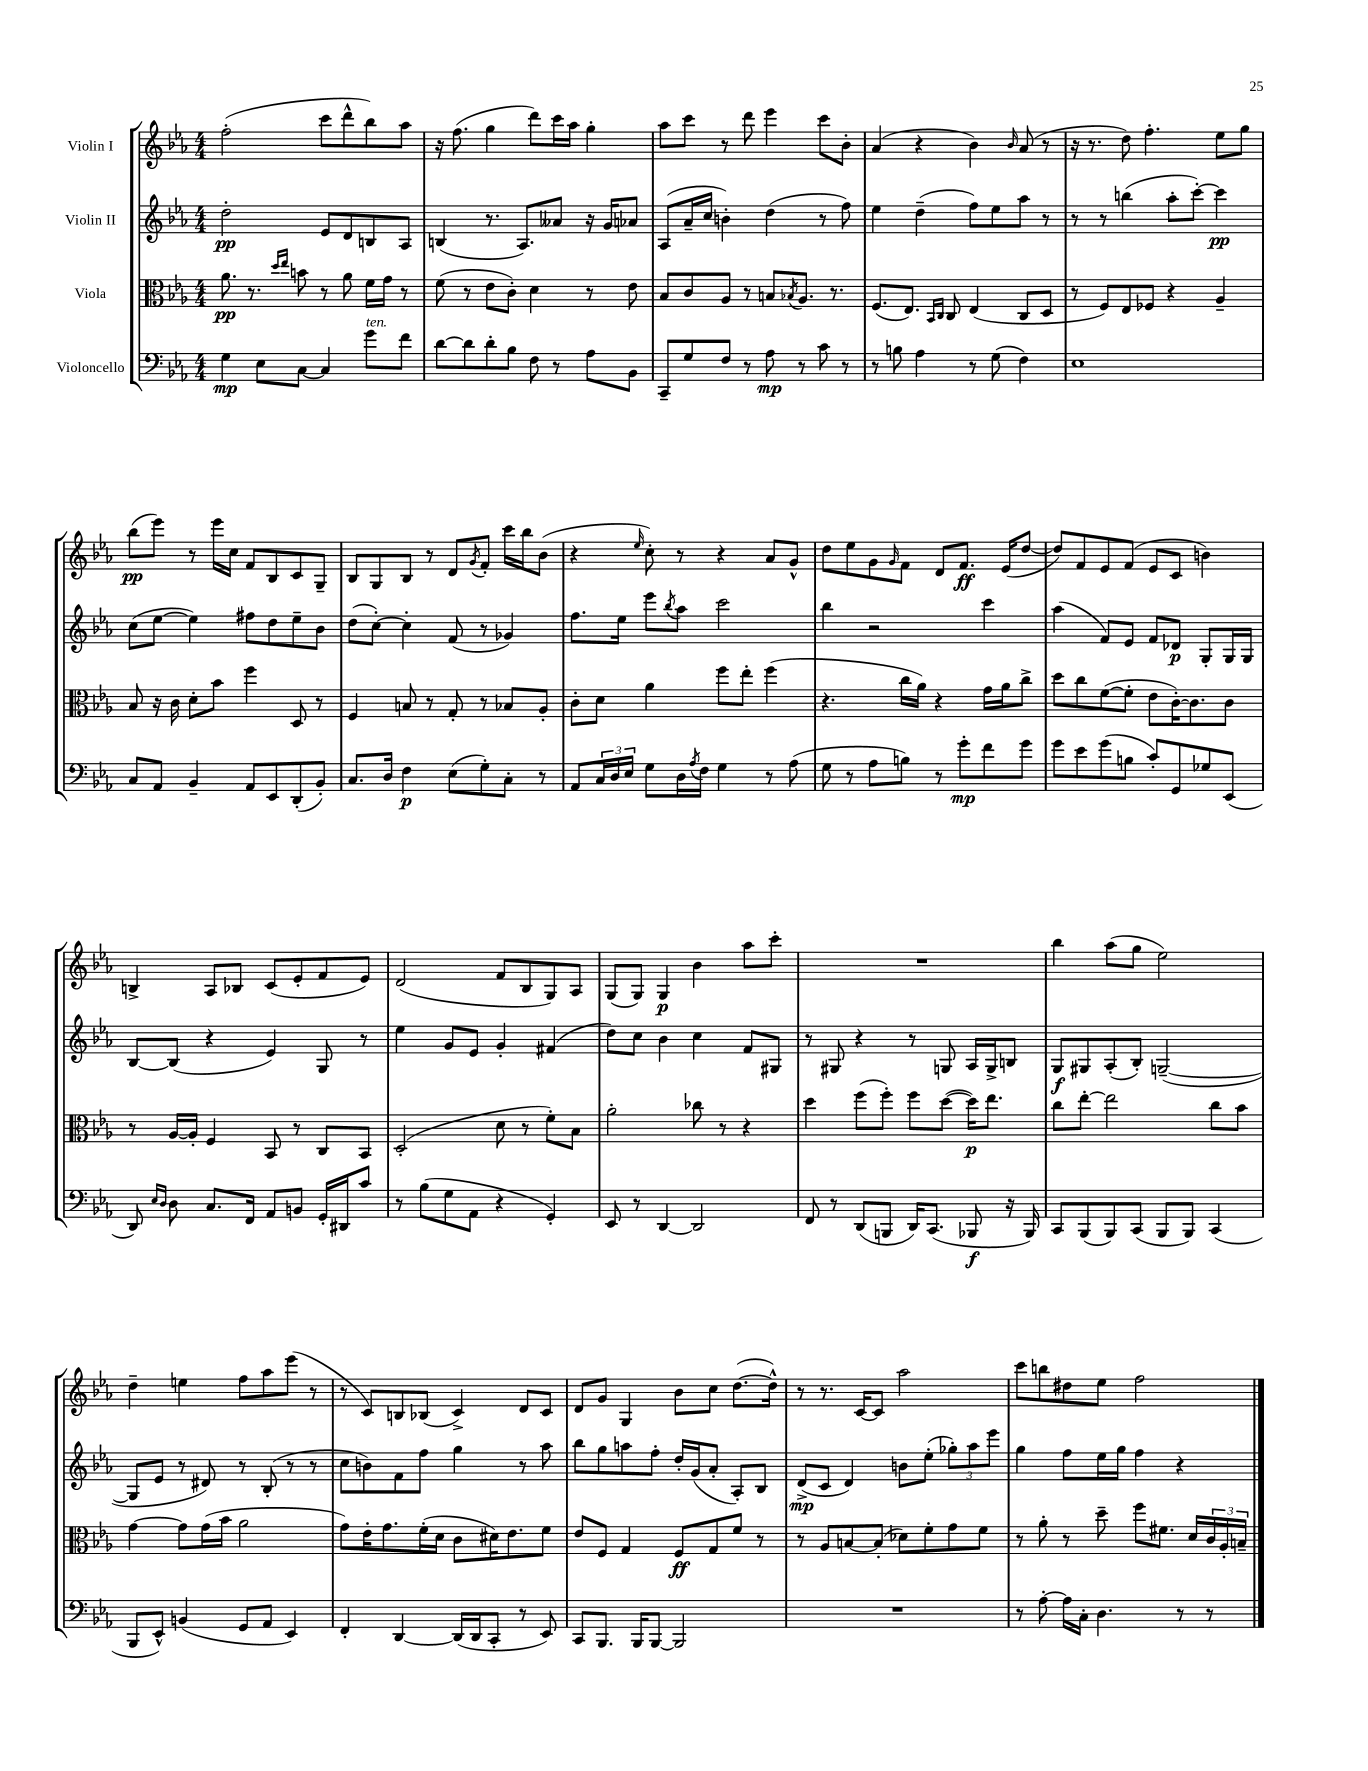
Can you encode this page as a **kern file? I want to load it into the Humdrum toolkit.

**kern	**dynam	**kern	**dynam	**kern	**dynam	**kern	**dynam
*part4	*part4	*part3	*part3	*part2	*part2	*part1	*part1
*staff4	*staff4	*staff3	*staff3	*staff2	*staff2	*staff1	*staff1
*I"Violoncello	*	*I"Viola	*	*I"Violin II	*	*I"Violin I	*
*clefF4	*	*clefC3	*	*clefG2	*	*clefG2	*
*k[b-e-a-]	*	*k[b-e-a-]	*	*k[b-e-a-]	*	*k[b-e-a-]	*
*M4/4	*	*M4/4	*	*M4/4	*	*M4/4	*
=1	=1	=1	=1	=1	=1	=1	=1
4G\	mp	8.a-\	pp	2dd'\	pp	(2ff'\	.
.	.	8.r	.	.	.	.	.
8E-\L	.	.	.	.	.	.	.
.	.	16qqdd/LL	.	.	.	.	.
.	.	16qqee-/JJ	.	.	.	.	.
[8C\J	.	8bn\	.	.	.	.	.
4C/]	.	8r	.	8e-/L	.	8ccc\L	.
.	.	8a-\	.	8d/	.	8ddd^^\	.
!LO:TX:a:i:t=ten.	!	!	!	!	!	!	!
8g\L	.	16f\LL	.	8Bn/	.	8bb-\)	.
.	.	16g\JJ	.	.	.	.	.
8f\J	.	8r	.	8A-/J	.	8aa-\J	.
=2	=2	=2	=2	=2	=2	=2	=2
[8d\L	.	(8f\	.	(4Bn/	.	16r	.
.	.	.	.	.	.	(8.ff\	.
8d\]	.	8r	.	.	.	.	.
8d'\	.	8e-\L	.	8.r	.	4gg\	.
8B-\J	.	8c'\J)	.	.	.	.	.
.	.	.	.	8.A-/L)	.	.	.
8F\	.	4d\	.	.	.	8ddd\L)	.
8r	.	.	.	8a--X/J	.	16ccc\L	.
.	.	.	.	.	.	16aa-\JJ	.
8A-\L	.	8r	.	16r	.	4gg'\	.
.	.	.	.	16g/KL	.	.	.
8BB-\J	.	8e-\	.	8a-X/J	.	.	.
=3	=3	=3	=3	=3	=3	=3	=3
8CC~/L	.	8B-/L	.	(8A-/L	.	8aa-\L	.
8G/	.	8c/	.	16a-~/L	.	8ccc\J	.
.	.	.	.	16cc/JJ	.	.	.
8F/J	.	8A-/J	.	4bn'\)	.	8r	.
8r	.	8r	.	.	.	8ddd\	.
8A-\	mp	8Bn/L	.	(4dd\	.	4eee-\	.
.	.	8qB-X/	.	.	.	.	.
8r	.	8.A-/J	.	.	.	.	.
8c\	.	.	.	8r	.	8ccc\L	.
.	.	8.r	.	.	.	.	.
8r	.	.	.	8ff\)	.	8b-'\J	.
=4	=4	=4	=4	=4	=4	=4	=4
8r	.	(8.F/L	.	4ee-\	.	(4a-/	.
8Bn\	.	.	.	.	.	.	.
.	.	8.E-/J)	.	.	.	.	.
4A-\	.	.	.	(4dd~\	.	4r	.
.	.	16qqBB-/LL	.	.	.	.	.
.	.	16qqC/JJ	.	.	.	.	.
.	.	8C/	.	.	.	.	.
8r	.	(4E-/	.	8ff\L)	.	4b-\)	.
(8G\	.	.	.	8ee-\	.	.	.
.	.	.	.	.	.	16qqb-/	.
4F\)	.	8C/L	.	8aa-\J	.	(8a-/	.
.	.	8D/J	.	8r	.	8r	.
=5	=5	=5	=5	=5	=5	=5	=5
1E-	.	8r	.	8r	.	16r	.
.	.	.	.	.	.	8.r	.
.	.	8F/L)	.	8r	.	.	.
.	.	8E-/	.	(4bbn\	.	8dd\)	.
.	.	8F-X/J	.	.	.	4.ff'\	.
.	.	4r	.	8aa-'\L	.	.	.
.	.	.	.	[8ccc'\J)	.	.	.
.	.	4A-~/	.	4ccc\]	pp	8ee-\L	.
.	.	.	.	.	.	8gg\J	.
!!LO:LB:g=z
=6	=6	=6	=6	=6	=6	=6	=6
8C/L	.	8B-/	.	(8cc\L	.	(8bb-\L	pp
8AA-/J	.	16r	.	[8ee-\J	.	8eee-\J)	.
.	.	16c\	.	.	.	.	.
4BB-~/	.	8d'\L	.	4ee-\])	.	8r	.
.	.	8b-\J	.	.	.	16eee-\LL	.
.	.	.	.	.	.	16cc\JJ	.
8AA-/L	.	4ff\	.	8ff#X\L	.	8f/L	.
8EE-/	.	.	.	8dd\	.	8B-/	.
(8DD'/	.	8D/	.	8ee-~\	.	8c/	.
8BB-'/J)	.	8r	.	8b-\J	.	8G~/J	.
=7	=7	=7	=7	=7	=7	=7	=7
8.C/L	.	4F/	.	(8dd\L	.	8B-/L	.
.	.	.	.	[8cc'\J)	.	8G/	.
16D/Jk	.	.	.	.	.	.	.
4F\	p	8Bn/	.	4cc'\]	.	8B-/J	.
.	.	8r	.	.	.	8r	.
(8E-\L	.	8G'/	.	(8f/	.	8d/L	.
.	.	.	.	.	.	8qg/	.
8G'\)	.	8r	.	8r	.	8f'/J	.
8C'\J	.	8B-X/L	.	4g-X/)	.	16ccc\LL	.
.	.	.	.	.	.	16bb-\J	.
8r	.	8A-'/J	.	.	.	(8b-\J	.
=8	=8	=8	=8	=8	=8	=8	=8
8AA-/L	.	8c'\L	.	8.ff\L	.	4r	.
24C/L	.	8d\J	.	.	.	.	.
24D/	.	.	.	.	.	.	.
.	.	.	.	16ee-\Jk	.	.	.
24E-/JJ	.	.	.	.	.	.	.
.	.	.	.	.	.	16qqee-/	.
8G\L	.	4a-\	.	8eee-\L	.	8cc'\)	.
.	.	.	.	8qbb-/	.	.	.
16D\L	.	.	.	8aa-\J	.	8r	.
8qA-/	.	.	.	.	.	.	.
16F\JJ	.	.	.	.	.	.	.
4G\	.	8ff\L	.	2ccc\	.	4r	.
.	.	8ee-'\J	.	.	.	.	.
8r	.	(4ff\	.	.	.	8a-/L	.
(8A-\	.	.	.	.	.	8g^^/J	.
=9	=9	=9	=9	=9	=9	=9	=9
8G\	.	4.r	.	4bb-\	.	8dd\L	.
8r	.	.	.	.	.	8ee-\	.
8A-\L	.	.	.	2r	.	8g\	.
.	.	.	.	.	.	16qqg/	.
8Bn\J)	.	16cc\LL	.	.	.	8f\J	.
.	.	16a-\JJ)	.	.	.	.	.
8r	.	4r	.	.	.	8d/L	.
8g'\L	mp	.	.	.	.	8.f/J	ff
8f\	.	16g\LL	.	4ccc\	.	.	.
.	.	16a-\J	.	.	.	(16e-/KL	.
8g\J	.	8cc^\J	.	.	.	[8dd/J	.
=10	=10	=10	=10	=10	=10	=10	=10
8g\L	.	8dd\L	.	(4aa-\	.	8dd/L])	.
8e-\	.	8cc\	.	.	.	8f/	.
(8g\	.	([8f\	.	8f/L)	.	8e-/	.
8Bn\J	.	8f'\J]	.	8e-/J	.	(8f/J	.
8c'/L)	.	8e-\L	.	8f/L	.	8e-/L	.
8GG/	.	[16c'\K)	.	8d-X/J	p	8c/J	.
.	.	8.c\]	.	.	.	.	.
8G-X/	.	.	.	8G'/L	.	4bn\)	.
(8EE-/J	.	8c\J	.	16G/L	.	.	.
.	.	.	.	16G/JJ	.	.	.
!!LO:LB:g=z
=11	=11	=11	=11	=11	=11	=11	=11
8DD/)	.	8r	.	[8B-/L	.	4Bn^/	.
16qqE-/LL	.	.	.	.	.	.	.
16qqD/JJ	.	.	.	.	.	.	.
8D\	.	[16A-/LL	.	(8B-/J]	.	.	.
.	.	16A-'/JJ]	.	.	.	.	.
8.C/L	.	4F/	.	4r	.	8A-/L	.
.	.	.	.	.	.	8B-X/J	.
16FF/Jk	.	.	.	.	.	.	.
8AA-/L	.	8BB-/	.	4e-/)	.	(8c/L	.
8BBn/J	.	8r	.	.	.	8e-'/	.
16GG'/LL	.	8C/L	.	8G/	.	8f/	.
16DD#X/J	.	.	.	.	.	.	.
8c/J	.	8BB-/J	.	8r	.	8e-/J)	.
=12	=12	=12	=12	=12	=12	=12	=12
8r	.	(2D'/	.	4ee-\	.	(2d/	.
(8B-\L	.	.	.	.	.	.	.
8G\	.	.	.	8g/L	.	.	.
8AA-\J	.	.	.	8e-/J	.	.	.
4r	.	8d\	.	4g'/	.	8f/L	.
.	.	8r	.	.	.	8B-/	.
4GG'/)	.	8f'\L)	.	(4f#X/	.	8G/)	.
.	.	8B-\J	.	.	.	8A-/J	.
=13	=13	=13	=13	=13	=13	=13	=13
8EE-/	.	2a-'\	.	8dd\L)	.	(8G/L	.
8r	.	.	.	8cc\J	.	8G/J)	.
[4DD/	.	.	.	4b-\	.	4G/	p
2DD/]	.	8cc-X\	.	4cc\	.	4b-\	.
.	.	8r	.	.	.	.	.
.	.	4r	.	8f/L	.	8aa-\L	.
.	.	.	.	8G#X/J	.	8ccc'\J	.
=14	=14	=14	=14	=14	=14	=14	=14
8FF/	.	4dd\	.	8r	.	1r	.
8r	.	.	.	8G#X/	.	.	.
(8DD/L	.	(8ff\L	.	4r	.	.	.
8BBBn/J	.	8ff'\J)	.	.	.	.	.
16DD/KL)	.	8ff\L	.	8r	.	.	.
(8.CC/J	.	.	.	.	.	.	.
.	.	([8dd\J	.	8Gn/	.	.	.
8BBB-X/	f	16dd\KL])	p	16A-/LL	.	.	.
.	.	8.ee-\J	.	16G^/J	.	.	.
16r	.	.	.	8Bn/J	.	.	.
16BBB-/)	.	.	.	.	.	.	.
=15	=15	=15	=15	=15	=15	=15	=15
8CC/L	.	8cc\L	.	8G/L	f	4bb-\	.
(8BBB-/	.	[8ee-'\J	.	8G#X/	.	.	.
8BBB-/)	.	2ee-\]	.	(8A-'/	.	(8aa-\L	.
(8CC/J	.	.	.	8B-'/J)	.	8gg\J	.
8BBB-/L	.	.	.	([2Gn~/	.	2ee-\)	.
8BBB-/J)	.	.	.	.	.	.	.
(4CC/	.	8cc\L	.	.	.	.	.
.	.	8b-\J	.	.	.	.	.
!!LO:LB:g=z
=16	=16	=16	=16	=16	=16	=16	=16
8BBB-/L	.	[4g\	.	8G/L]	.	4dd~\	.
8EE-^^/J)	.	.	.	8e-/J	.	.	.
(4BBn/	.	8g\L]	.	8r	.	4een\	.
.	.	(16g\L	.	8d#X/)	.	.	.
.	.	16b-\JJ	.	.	.	.	.
8GG/L	.	2a-\	.	8r	.	8ff\L	.
8AA-/J	.	.	.	(8B-'/	.	8aa-\	.
4EE-/)	.	.	.	8r	.	(8eee-\J	.
.	.	.	.	8r	.	8r	.
=17	=17	=17	=17	=17	=17	=17	=17
4FF'/	.	8g\L)	.	8cc\L	.	8r	.
.	.	16e-'\K	.	8bn\)	.	8c/L)	.
.	.	8.g\	.	.	.	.	.
[4DD/	.	.	.	8f\	.	8Bn/	.
.	.	(16f'\L	.	8ff\J	.	(8B-X/J	.
.	.	16d\JJ	.	.	.	.	.
(16DD/LL]	.	8c\L	.	4gg\	.	4c^/)	.
16DD/J	.	.	.	.	.	.	.
8CC'/J	.	16d#X\K)	.	.	.	.	.
.	.	8.e-\	.	.	.	.	.
8r	.	.	.	8r	.	8d/L	.
8EE-/)	.	8f\J	.	8aa-\	.	8c/J	.
=18	=18	=18	=18	=18	=18	=18	=18
8CC/L	.	8e-/L	.	8bb-\L	.	8d/L	.
8.BBB-/J	.	8F/J	.	8gg\	.	8g/J	.
.	.	4G/	.	8aan\	.	4G/	.
16BBB-/KL	.	.	.	.	.	.	.
[8BBB-/J	.	.	.	8ff'\J	.	.	.
2BBB-/]	.	8F/L	ff	16dd'/LL	.	8b-\L	.
.	.	.	.	(16g/J	.	.	.
.	.	8G/	.	8a-'/J	.	8cc\J	.
.	.	8f/J	.	8A-'/L)	.	([8.dd\L	.
.	.	8r	.	8B-/J	.	.	.
.	.	.	.	.	.	16dd^^\Jk])	.
=19	=19	=19	=19	=19	=19	=19	=19
1r	.	8r	.	(8d^/L	mp	8r	.
.	.	8A-/L	.	8c/J	.	8.r	.
.	.	[8Bn/	.	4d/)	.	.	.
.	.	.	.	.	.	[16c/KL	.
.	.	(8B'/J]	.	.	.	8c/J]	.
.	.	8d-X\L)	.	8bn\L	.	2aa-\	.
.	.	8f'\	.	(8ee-'\J	.	.	.
.	.	8g\	.	12gg-X'\L)	.	.	.
.	.	.	.	12aa-\	.	.	.
.	.	8f\J	.	.	.	.	.
.	.	.	.	12eee-\J	.	.	.
=20	=20	=20	=20	=20	=20	=20	=20
8r	.	8r	.	4gg\	.	8ccc\L	.
[8A-'\	.	8a-'\	.	.	.	8bbn\	.
16A-\LL]	.	8r	.	8ff\L	.	8dd#X\	.
16C'\JJ	.	.	.	.	.	.	.
4.D\	.	8dd~\	.	16ee-\L	.	8ee-\J	.
.	.	.	.	16gg\JJ	.	.	.
.	.	8ff\L	.	4ff\	.	2ff\	.
.	.	8.f#X\J	.	.	.	.	.
8r	.	.	.	4r	.	.	.
.	.	16d/LL	.	.	.	.	.
8r	.	24c/	.	.	.	.	.
.	.	24A-'/	.	.	.	.	.
.	.	24Bn~/JJ	.	.	.	.	.
==	==	==	==	==	==	==	==
*-	*-	*-	*-	*-	*-	*-	*-
